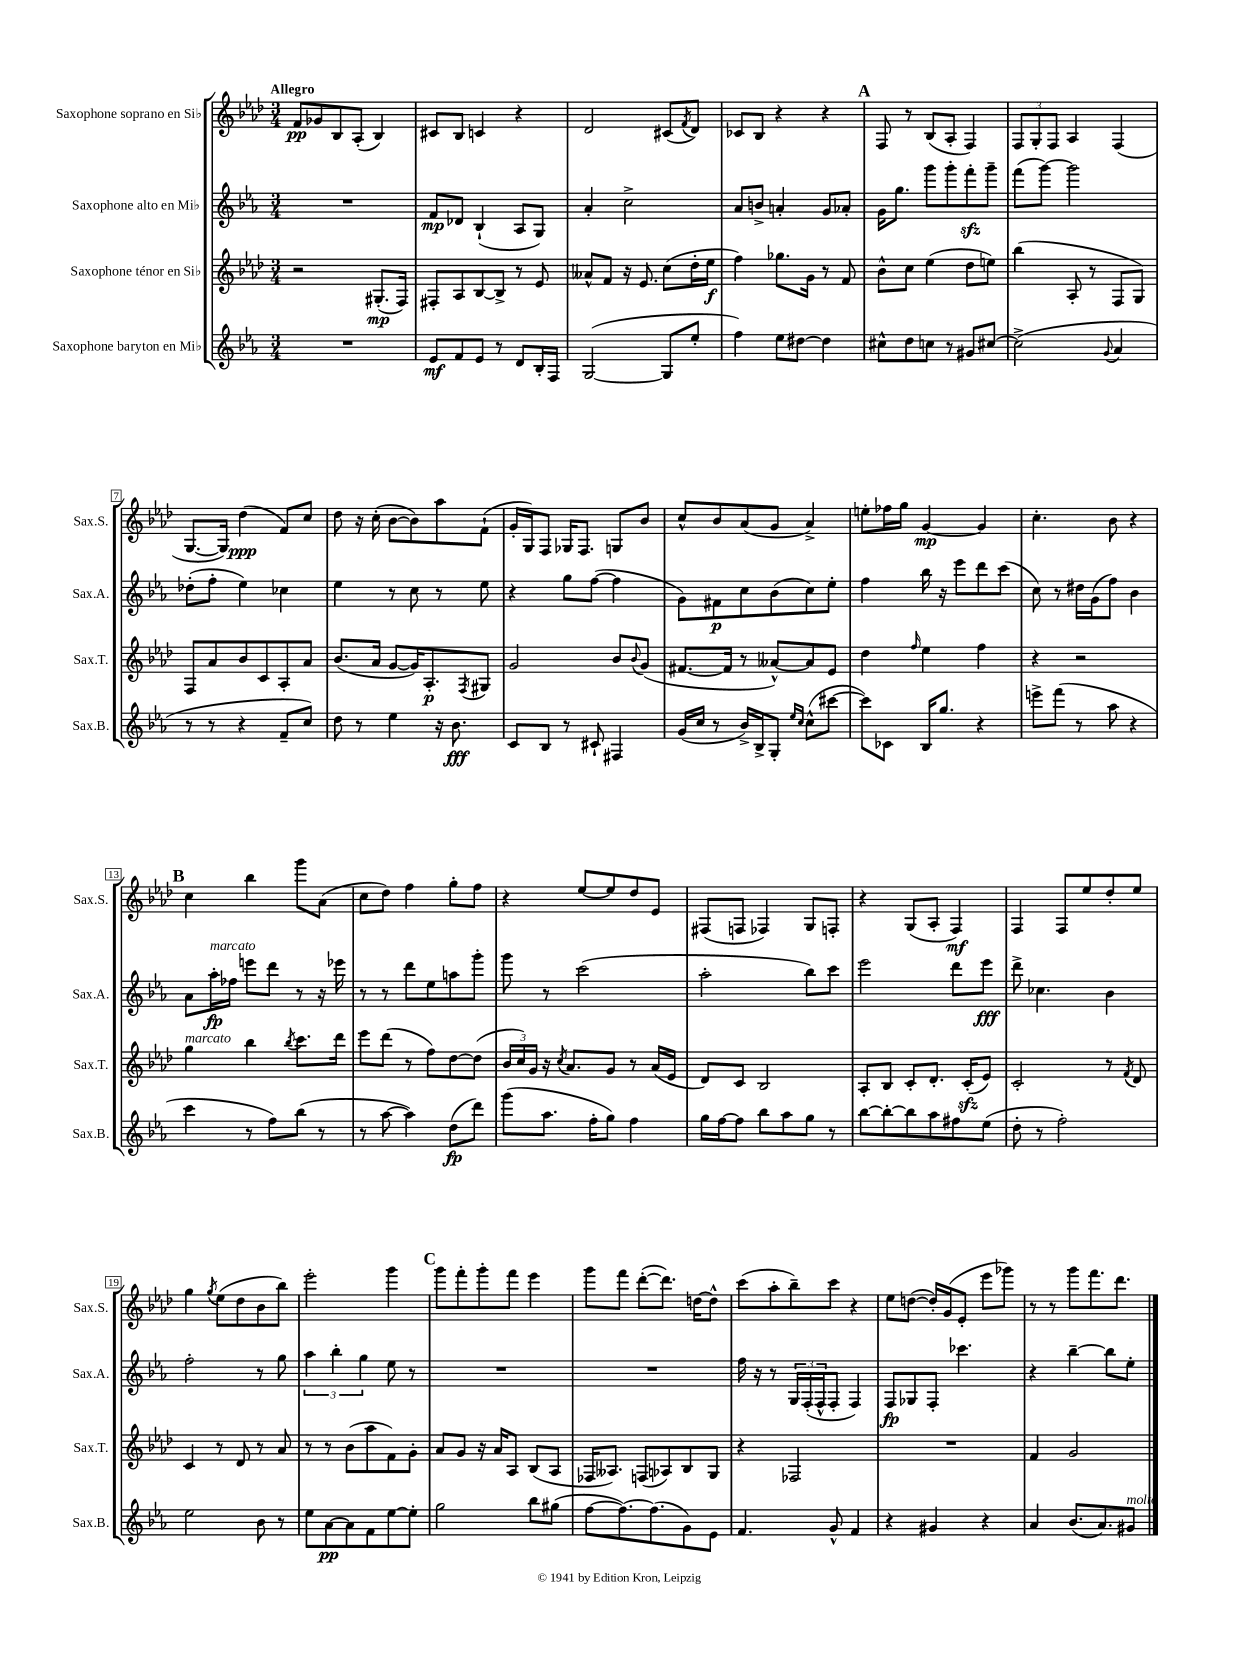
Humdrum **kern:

**kern	**dynam	**kern	**dynam	**kern	**dynam	**kern	**dynam
*part4	*part4	*part3	*part3	*part2	*part2	*part1	*part1
*staff4	*staff4	*staff3	*staff3	*staff2	*staff2	*staff1	*staff1
*I"Saxophone baryton en Mi♭	*	*I"Saxophone ténor en Si♭	*	*I"Saxophone alto en Mi♭	*	*I"Saxophone soprano en Si♭	*
*I'Sax.B.	*	*I'Sax.T.	*	*I'Sax.A.	*	*I'Sax.S.	*
*clefG2	*	*clefG2	*	*clefG2	*	*clefG2	*
*k[b-e-a-]	*	*k[b-e-a-d-]	*	*k[b-e-a-]	*	*k[b-e-a-d-]	*
*M3/4	*	*M3/4	*	*M3/4	*	*M3/4	*
=1	=1	=1	=1	=1	=1	=1	=1
!	!	!	!	!	!	!LO:TX:a:B:t=Allegro	!
2.r	.	2r	.	2.r	.	8f/L	pp
.	.	.	.	.	.	8g-X/	.
.	.	.	.	.	.	8B-/	.
.	.	.	.	.	.	(8A-'/J	.
.	.	(8.G#X'/L	mp	.	.	4B-/)	.
.	.	16F/Jk)	.	.	.	.	.
=2	=2	=2	=2	=2	=2	=2	=2
8e-/L	mf	8F#X'/L	.	8f/L	mp	8c#X/L	.
8f/	.	8A-/	.	8d-X/J	.	8B-/J	.
8e-/J	.	[8B-/	.	(4B-`/	.	4cn/	.
8r	.	8B-^/J]	.	.	.	.	.
8d/L	.	8r	.	8A-/L	.	4r	.
16B-'/L	.	8e-/	.	8G/J)	.	.	.
16F/JJ	.	.	.	.	.	.	.
=3	=3	=3	=3	=3	=3	=3	=3
([2G/	.	8a--X^^/L	.	4a-'/	.	2d-/	.
.	.	8f/J	.	.	.	.	.
.	.	16r	.	2cc^\	.	.	.
.	.	8.e-/	.	.	.	.	.
8G/L]	.	(8cc\L	.	.	.	(8c#X/L	.
.	.	.	.	.	.	8qf/	.
8ee-'/J	.	16dd-'\L	.	.	.	8d-/J)	.
.	.	16ee-\JJ	f	.	.	.	.
=4	=4	=4	=4	=4	=4	=4	=4
4ff\)	.	4ff\)	.	8a-/L	.	8c-X/L	.
.	.	.	.	8bn^/J	.	8B-/J	.
8ee-\L	.	8.gg-X\L	.	4an'/	.	4r	.
[8dd#X\J	.	.	.	.	.	.	.
.	.	16g\Jk	.	.	.	.	.
4dd#\]	.	8r	.	8g/L	.	4r	.
.	.	8f/	.	8a-X'/J	.	.	.
!!LO:REH:place=s1:t=A
=5	=5	=5	=5	=5	=5	=5	=5
8cc#X^^\L	.	8b-^^\L	.	16g\KL	.	8F/	.
.	.	.	.	8.gg\J	.	.	.
8dd\	.	8cc\J	.	.	.	8r	.
8ccn\J	.	(4ee-\	.	8ggg\L	.	(8B-/L	.
8r	.	.	.	8ggg'\	.	8A-'/J	.
8g#X/L	.	8dd-\L	.	8fffzz'\	.	4F/)	.
[8cc#X/J	.	8een\J)	.	8ggg~\J	.	.	.
=6	=6	=6	=6	=6	=6	=6	=6
(2cc#^\]	.	(4bb-\	.	(8fff\L	.	12F/L	.
.	.	.	.	.	.	12G'/	.
.	.	.	.	[8ggg\J)	.	.	.
.	.	.	.	.	.	12F/J	.
.	.	8A-'/	.	2ggg\]	.	4A-/	.
.	.	8r	.	.	.	.	.
8qqg/	.	.	.	.	.	.	.
4a-/	.	8F/L	.	.	.	(4F/	.
.	.	8G/J)	.	.	.	.	.
!!LO:LB:g=z
=7	=7	=7	=7	=7	=7	=7	=7
8r	.	8F/L	.	(8dd-X'\L	.	[8.G/L	.
8r	.	8a-/	.	8ff'\J	.	.	.
.	.	.	.	.	.	16G/Jk])	.
4r	.	8b-/	.	4ee-\)	.	(4dd-\	ppp
.	.	8c/	.	.	.	.	.
8f~/L	.	8A-'/	.	4cc-X\	.	8f/L)	.
8cc/J)	.	8a-/J	.	.	.	8cc/J	.
=8	=8	=8	=8	=8	=8	=8	=8
8dd\	.	(8.b-/L	.	4ee-\	.	8dd-\	.
8r	.	.	.	.	.	16r	.
.	.	16a-/Jk	.	.	.	(16cc'\	.
4ee-\	.	[8g/L	.	8r	.	[8b-\L	.
.	.	16g/K])	.	8cc\	.	8b-\])	.
.	.	8.A-'/	p	.	.	.	.
16r	.	.	.	8r	.	8aa-\	.
8.b-\	fff	.	.	.	.	.	.
.	.	8qF/	.	.	.	.	.
.	.	8G#X/J	.	8ee-\	.	(8f`\J	.
=9	=9	=9	=9	=9	=9	=9	=9
8c/L	.	2g/	.	4r	.	16g'/LL	.
.	.	.	.	.	.	16G/J)	.
8B-/J	.	.	.	.	.	8F/J	.
8r	.	.	.	8gg\L	.	16G-X/KL	.
.	.	.	.	.	.	8.F/J	.
8c#X`/	.	.	.	([8ff\J	.	.	.
4F#X/	.	8b-/L	.	4ff\]	.	8Gn/L	.
.	.	8qqb-/	.	.	.	.	.
.	.	(8g/J	.	.	.	8b-/J	.
=10	=10	=10	=10	=10	=10	=10	=10
(16g/LL	.	[8.f#X/L	.	8g\L)	.	8cc^^/L	.
16cc/JJ	.	.	.	.	.	.	.
8r	.	.	.	8f#X\	p	8b-/	.
.	.	16f#/Jk]	.	.	.	.	.
16b-^/LL)	.	8r	.	8cc\	.	(8a-/	.
16B-^/J	.	.	.	.	.	.	.
8G'/J	.	[8a--X^^/L)	.	(8b-\	.	8g/J	.
16qqee-/LL	.	.	.	.	.	.	.
16qqcc/JJ	.	.	.	.	.	.	.
(8cc^^\L	.	8a--/]	.	8cc\)	.	4a-^/)	.
[8ccc#X\J	.	8e-/J	.	8ee-'\J	.	.	.
=11	=11	=11	=11	=11	=11	=11	=11
8ccc#\L])	.	4dd-\	.	4ff\	.	8een'\L	.
8c-X\J	.	.	.	.	.	16ff-X\L	.
.	.	.	.	.	.	16gg\JJ	.
.	.	16qqff/	.	.	.	.	.
16B-/KL	.	4ee-\	.	16bb-\	.	[4g/	mp
8.gg/J	.	.	.	16r	.	.	.
.	.	.	.	8eee-\L	.	.	.
4r	.	4ff\	.	8ddd\	.	4g/]	.
.	.	.	.	(8ccc\J	.	.	.
=12	=12	=12	=12	=12	=12	=12	=12
8eeen^\L	.	4r	.	8cc\)	.	4.cc'\	.
(8fff\J	.	.	.	8r	.	.	.
8r	.	2r	.	16dd#X\LL	.	.	.
.	.	.	.	(16g\J	.	.	.
8aa-\	.	.	.	8ff\J)	.	8b-\	.
4r	.	.	.	4b-\	.	4r	.
!!LO:LB:g=z
!!LO:REH:place=s1:t=B
=13	=13	=13	=13	=13	=13	=13	=13
!	!	!LO:TX:a:i:t=marcato	!	!	!	!	!
4ccc\	.	4gg\	.	8a-\L	.	4cc\	.
!	!	!	!	!LO:TX:a:i:t=marcato	!	!	!
.	.	.	.	16aa-'\L	fp	.	.
.	.	.	.	16ff-X\JJ	.	.	.
8r	.	4bb-\	.	8eeen\L	.	4bb-\	.
8ff\L)	.	.	.	8ddd\J	.	.	.
.	.	8qbb-/	.	.	.	.	.
(8bb-\J	.	8.ccc\L	.	8r	.	8ggg\L	.
8r	.	.	.	16r	.	(8a-\J	.
.	.	16ddd-\Jk	.	16eee-X\	.	.	.
=14	=14	=14	=14	=14	=14	=14	=14
8r	.	8eee-\L	.	8r	.	8cc\L	.
[8aa-\	.	(8ddd-\J	.	8r	.	8dd-\J)	.
4aa-\])	.	8r	.	8ddd\L	.	4ff\	.
.	.	8ff\L)	.	8ee-\	.	.	.
(8dd\L	fp	[8dd-\	.	8aan\	.	8gg'\L	.
8ddd\J)	.	(8dd-\J]	.	8ggg'\J	.	8ff\J	.
=15	=15	=15	=15	=15	=15	=15	=15
(8ggg\L	.	24b-/LL	.	8ggg\	.	4r	.
.	.	24cc/)	.	.	.	.	.
.	.	24g/JJ	.	.	.	.	.
8.aa-\J	.	16r	.	8r	.	.	.
.	.	8qcc/	.	.	.	.	.
.	.	8.a-/L	.	.	.	.	.
.	.	.	.	(2ccc\	.	[8ee-/L	.
16ff'\KL	.	.	.	.	.	.	.
8gg\J)	.	8g/J	.	.	.	8ee-/]	.
4ff\	.	8r	.	.	.	8dd-/	.
.	.	(16a-/LL	.	.	.	8e-/J	.
.	.	16e-/JJ	.	.	.	.	.
=16	=16	=16	=16	=16	=16	=16	=16
16gg\LL	.	8d-/L)	.	2aa-'\	.	(8F#X/L	.
[16ff\J	.	.	.	.	.	.	.
8ff\J]	.	8c/J	.	.	.	8Fn/J	.
8bb-\L	.	2B-/	.	.	.	4F-X/)	.
8aa-\	.	.	.	.	.	.	.
8gg\J	.	.	.	8bb-\L)	.	8G/L	.
8r	.	.	.	8ccc\J	.	8Fn'/J	.
=17	=17	=17	=17	=17	=17	=17	=17
[8bb-\L	.	8A-'/L	.	2eee-\	.	4r	.
8bb-'\_	.	8B-/J	.	.	.	.	.
8bb-\]	.	8c'/L	.	.	.	(8G/L	.
8aa-\	.	8.d-'/J	.	.	.	8A-'/J	.
8ff#X\	.	.	.	8ddd\L	.	4F/)	mf
.	.	(16czz'/KL	.	.	.	.	.
(8ee-\J	.	8e-/J)	.	8eee-\J	fff	.	.
=18	=18	=18	=18	=18	=18	=18	=18
8dd'\	.	2c'/	.	8ddd^\	.	4F/	.
8r	.	.	.	4.cc-X\	.	.	.
2ff'\)	.	.	.	.	.	8F/L	.
.	.	.	.	.	.	8ee-/	.
.	.	8r	.	4b-\	.	8dd-'/	.
.	.	8qf/	.	.	.	.	.
.	.	8d-/	.	.	.	8ee-/J	.
!!LO:LB:g=z
=19	=19	=19	=19	=19	=19	=19	=19
2ee-\	.	4c/	.	2ff'\	.	4gg\	.
.	.	.	.	.	.	8qgg/	.
.	.	8r	.	.	.	(8ee-\L	.
.	.	8d-/	.	.	.	8dd-\	.
8b-\	.	8r	.	8r	.	8b-\	.
8r	.	8a-/	.	8gg\	.	8bb-\J)	.
=20	=20	=20	=20	=20	=20	=20	=20
8ee-\L	.	8r	.	6aa-\	.	2eee-'\	.
[8a-\	pp	8r	.	.	.	.	.
.	.	.	.	6bb-'\	.	.	.
8a-\]	.	(8b-\L	.	.	.	.	.
.	.	.	.	6gg\	.	.	.
8f\	.	8aa-\	.	.	.	.	.
[8ee-\	.	8f\)	.	8ee-\	.	4ggg\	.
8ee-'\J]	.	8g'\J	.	8r	.	.	.
!!LO:REH:place=s1:t=C
=21	=21	=21	=21	=21	=21	=21	=21
2gg\	.	8a-/L	.	2.r	.	8ggg\L	.
.	.	8g/J	.	.	.	8fff'\	.
.	.	16r	.	.	.	8ggg'\	.
.	.	16a-/KL	.	.	.	.	.
.	.	8A-/J	.	.	.	8fff\J	.
8bb-\L	.	(8B-/L	.	.	.	4eee-\	.
(8gg#X\J	.	8A-/J	.	.	.	.	.
=22	=22	=22	=22	=22	=22	=22	=22
[8ff\L	.	16F-X/KL	.	2.r	.	8ggg\L	.
.	.	8.A--X/J)	.	.	.	.	.
8.ff\_)	.	.	.	.	.	8fff\J	.
.	.	(8Fn/L	.	.	.	([8ddd-'\L	.
(8.ff\]	.	.	.	.	.	.	.
.	.	8A-X/)	.	.	.	8.ddd-\J])	.
8g\)	.	8B-/	.	.	.	.	.
.	.	.	.	.	.	[16ddn\KL	.
8e-\J	.	8G/J	.	.	.	8dd^^\J]	.
=23	=23	=23	=23	=23	=23	=23	=23
4.f/	.	4r	.	16ff\	.	(8ccc\L	.
.	.	.	.	16r	.	.	.
.	.	.	.	8r	.	8aa-'\	.
.	.	2F-X/	.	24G/LL	.	8bb-~\)	.
.	.	.	.	(24F'/	.	.	.
.	.	.	.	24F^^/J	.	.	.
8g^^/	.	.	.	8F'/J	.	8ccc\J	.
4f/	.	.	.	4F/)	.	4r	.
=24	=24	=24	=24	=24	=24	=24	=24
4r	.	2.r	.	8F/L	fp	8ee-\L	.
.	.	.	.	8G-X/	.	([8ddn\J	.
4g#X/	.	.	.	8F'/J	.	16dd'/LL])	.
.	.	.	.	.	.	(16g/J	.
.	.	.	.	4.ccc-X\	.	8e-'/J	.
4r	.	.	.	.	.	8eee-\L	.
.	.	.	.	.	.	8ggg-X\J)	.
=25	=25	=25	=25	=25	=25	=25	=25
4a-/	.	4f/	.	4r	.	8r	.
.	.	.	.	.	.	8r	.
(8.b-/L	.	2g/	.	[4bb-~\	.	8ggg\L	.
.	.	.	.	.	.	8.fff\	.
8.a-/)	.	.	.	.	.	.	.
.	.	.	.	8bb-\L]	.	.	.
.	.	.	.	.	.	8.ddd-\J	.
!LO:TX:a:i:t=molto	!	!	!	!	!	!	!
8g#X/J	.	.	.	8ee-'\J	.	.	.
==	==	==	==	==	==	==	==
*-	*-	*-	*-	*-	*-	*-	*-
